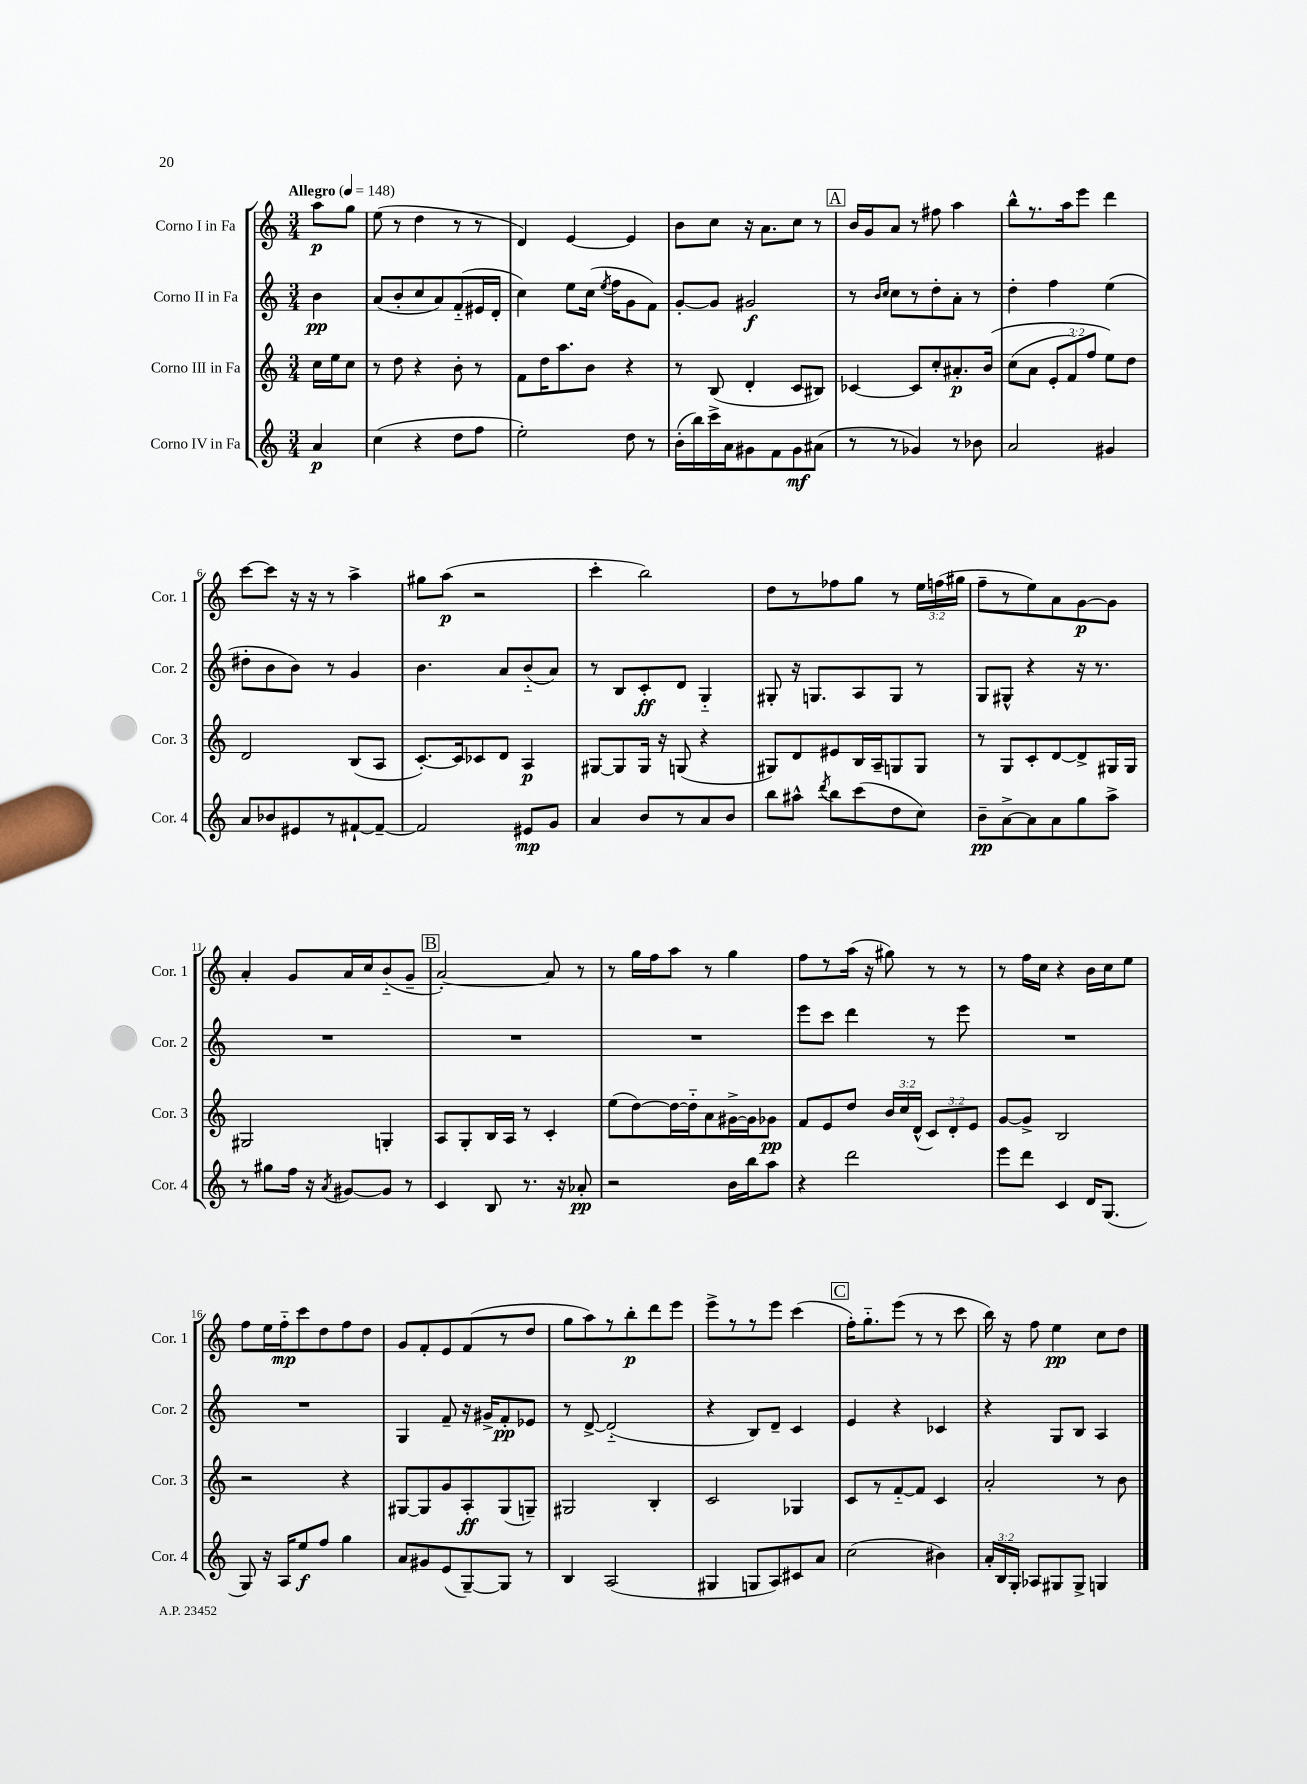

**kern	**kern	**kern	**kern
*staff4	*staff3	*staff2	*staff1
*clefG2	*clefG2	*clefG2	*clefG2
*k[]	*k[]	*k[]	*k[]
*M3/4	*M3/4	*M3/4	*M3/4
*MM148	*MM148	*MM148	*MM148
4a/	16cc\LL	4b\	8aa\L
.	16ee\J	.	.
.	8cc\J	.	8gg\J
=	=	=	=
(4cc\	8r	(8a/L	(8ee\
.	8dd\	8b'/	8r
4r	4r	8cc/	4dd\
.	.	8a/)	.
8dd\L	8b'\	(8f'~/	8r
8ff\J	8r	16e#/L	8r
.	.	16d'/JJ	.
=	=	=	=
2ee'\)	8f\L	4cc\)	4d/)
.	16dd\K	.	.
.	8.aa\	.	.
.	.	8ee\L	[4e/
.	8b\J	(16cc\Jk	.
.	.	8qee/	.
.	.	16ff\LK	.
8dd\	4r	8g\	4e/]
8r	.	8f\J)	.
=	=	=	=
(16b'\LL	8r	[8g'/L	8b\L
16bb\)	.	.	.
16ccc^\	(8B/	8g/]J	8cc\J
16a\J	.	.	.
8g#\	4d'/	2g#/	16r
.	.	.	8.a\L
8f\	.	.	.
8g#\	8c/L	.	8cc\J
(8a#\J	8B#/J)	.	8r
=	=	=	=
8r	[4c-/	8r	16b/LL
.	.	.	16g/J
.	.	16qqb/LL	.
.	.	16qqcc/JJ	.
8r	.	8cc\L	8a/J
4g-/)	8c-/]L	8r	8r
.	8cc'/	8dd'\	8ff#\
8r	8.a#'/	8a'\J	4aa\
8b-\	.	8r	.
.	&(16b/Jk	.	.
=	=	=	=
2a/	(8cc\L	4dd'\	8bb^^\L
.	8a\J	.	8.r
.	12e'/L	4ff\	.
.	.	.	16aa\k
.	12f/)	.	.
.	.	.	8eee\J
.	12ff/J	.	.
4g#/	8ee\L&)	(4ee\	4ddd\
.	8dd\J	.	.
=	=	=	=
8a/L	2d/	8dd#'\L	[8ccc\L
8b-/	.	8b\	8ccc\]J
8e#/	.	8b\J)	16r
.	.	.	16r
8r	.	8r	8r
[8f#`/	(8B/L	4g/	4aa^\
8f#~/_J	8A/J	.	.
=	=	=	=
2f#/]	[8.c'/L)	4.b\	8gg#\L
.	.	.	(8aa\J
.	16c/]k	.	.
.	8c-/	.	2r
.	8d/J	8a/L	.
8e#/L	4A/	(8b'~/	.
8g/J	.	8a/J)	.
=	=	=	=
4a/	[8G#/L	8r	4ccc'\
.	8G#/]	8B/L	.
8b/L	16G#/Jk	8c'/	2bb\)
.	16r	.	.
8r	(8G/	8d/J	.
8a/	4r	4G'~/	.
8b/J	.	.	.
=	=	=	=
8bb\L	8G#/L)	8G#'/	8dd\L
8aa#^^\J	8d/	16r	8r
.	.	8.G/L	.
8qddd/	.	.	.
8bb\L	8e#/	.	8ff-\
(8ccc\	16B/L	8A/	8gg\J
.	16A~/J	.	.
8dd\	8G/	8G/J	8r
8cc\J)	8G/J	8r	24ee\LL
.	.	.	(24ff\
.	.	.	24gg#\JJ
=	=	=	=
8b~\L	8r	8G/L	8ff~\L
[8a^\	8G/L	8G#^^/J	8r
8a\]	8c'/	4r	8ee\)
8a\	[8d/	.	8a\
8gg\	8d^/]	16r	[8g\
.	.	8.r	.
8aa^\J	16G#/L	.	8g\]J
.	16G#/JJ	.	.
=	=	=	=
8r	2G#/	2.r	4a'/
8gg#\L	.	.	.
16ff\Jk	.	.	8g/L
16r	.	.	.
8qa/	.	.	.
[8g#/L	.	.	16a/L
.	.	.	16cc/J
8g#/]J	4G'/	.	(8b'~/
8r	.	.	8g~/J
=	=	=	=
4c/	8A/L	2.r	[2a'/)
.	8G'/	.	.
8B/	16B/L	.	.
.	16A/JJ	.	.
8.r	8r	.	.
.	4c'/	.	8a/]
16r	.	.	.
8a-'/	.	.	8r
=	=	=	=
2r	(8ee\L	2.r	8r
.	[8dd\)	.	16gg\LL
.	.	.	16ff\J
.	16dd\_L	.	8aa\J
.	16dd'~\]J	.	.
.	8a\	.	8r
16b\LL	[16g#^\L	.	4gg\
16bb\J	16g#\]J	.	.
8aa\J	8g-\J	.	.
=	=	=	=
4r	8f/L	8eee\L	8ff\L
.	8e/	8ccc\J	8r
2ddd\	8dd/J	4ddd\	(16aa\Jk
.	.	.	16r
.	24b/LL	.	8gg#\)
.	24cc/	.	.
.	(24d^^/JJ	.	.
.	12c/L)	8r	8r
.	12d'/	.	.
.	.	8eee\	8r
.	12e/J	.	.
=	=	=	=
8eee\L	[8g/L	2.r	8r
8ddd\J	8g^/]J	.	16ff\LL
.	.	.	16cc\JJ
4c/	2B/	.	4r
16d/LK	.	.	16b\LL
(8.G/J	.	.	16cc\J
.	.	.	8ee\J
=	=	=	=
8G/)	2r	2.r	8ff\L
16r	.	.	16ee\L
16A/LK	.	.	16ff'~\J
8ee/	.	.	8ccc\
8ff/J	.	.	8dd\
4gg\	4r	.	8ff\
.	.	.	8dd\J
=	=	=	=
8a/L	[8G#/L	4G/	8g/L
8g#/	8G#/]	.	8f'/
(8e/	8g/	8f~/	8e/
[8G~/)	8A'/	16r	(8f/
.	.	16g#^/LK	.
8G/]J	(8G#/	8f'/	8r
8r	8G~/J)	8e-/J	8dd/J
=	=	=	=
4B/	2G#/	8r	8gg\L
.	.	[8d^/	8aa\)
(2A/	.	(2d'~/]	8r
.	.	.	8bb'\
.	4B'/	.	8ddd\
.	.	.	8eee\J
=	=	=	=
4G#/	2c/	4r	8eee^\L
.	.	.	8r
8G/L	.	8B/L)	8r
8A/)	.	8d~/J	8eee\J
8c#/	4G-/	4c/	(4ccc\
8a/J	.	.	.
=	=	=	=
(2cc\	8c/L	4e/	16ff'\LK)
.	.	.	8.gg'~\
.	8r	.	.
.	[8f'~/	4r	(8eee\J
.	8f/]J	.	8r
4b#\)	4c/	4c-/	8r
.	.	.	8ccc\
=	=	=	=
24a'/LL	2a'/	4r	16bb\)
24B/	.	.	.
.	.	.	16r
24G'/JJ	.	.	.
8A-/L	.	.	8ff\
8G#/	.	8G/L	4ee\
8G#^/J	.	8B/J	.
4G/	8r	4A/	8cc\L
.	8b\	.	8dd\J
==	==	==	==
*-	*-	*-	*-
